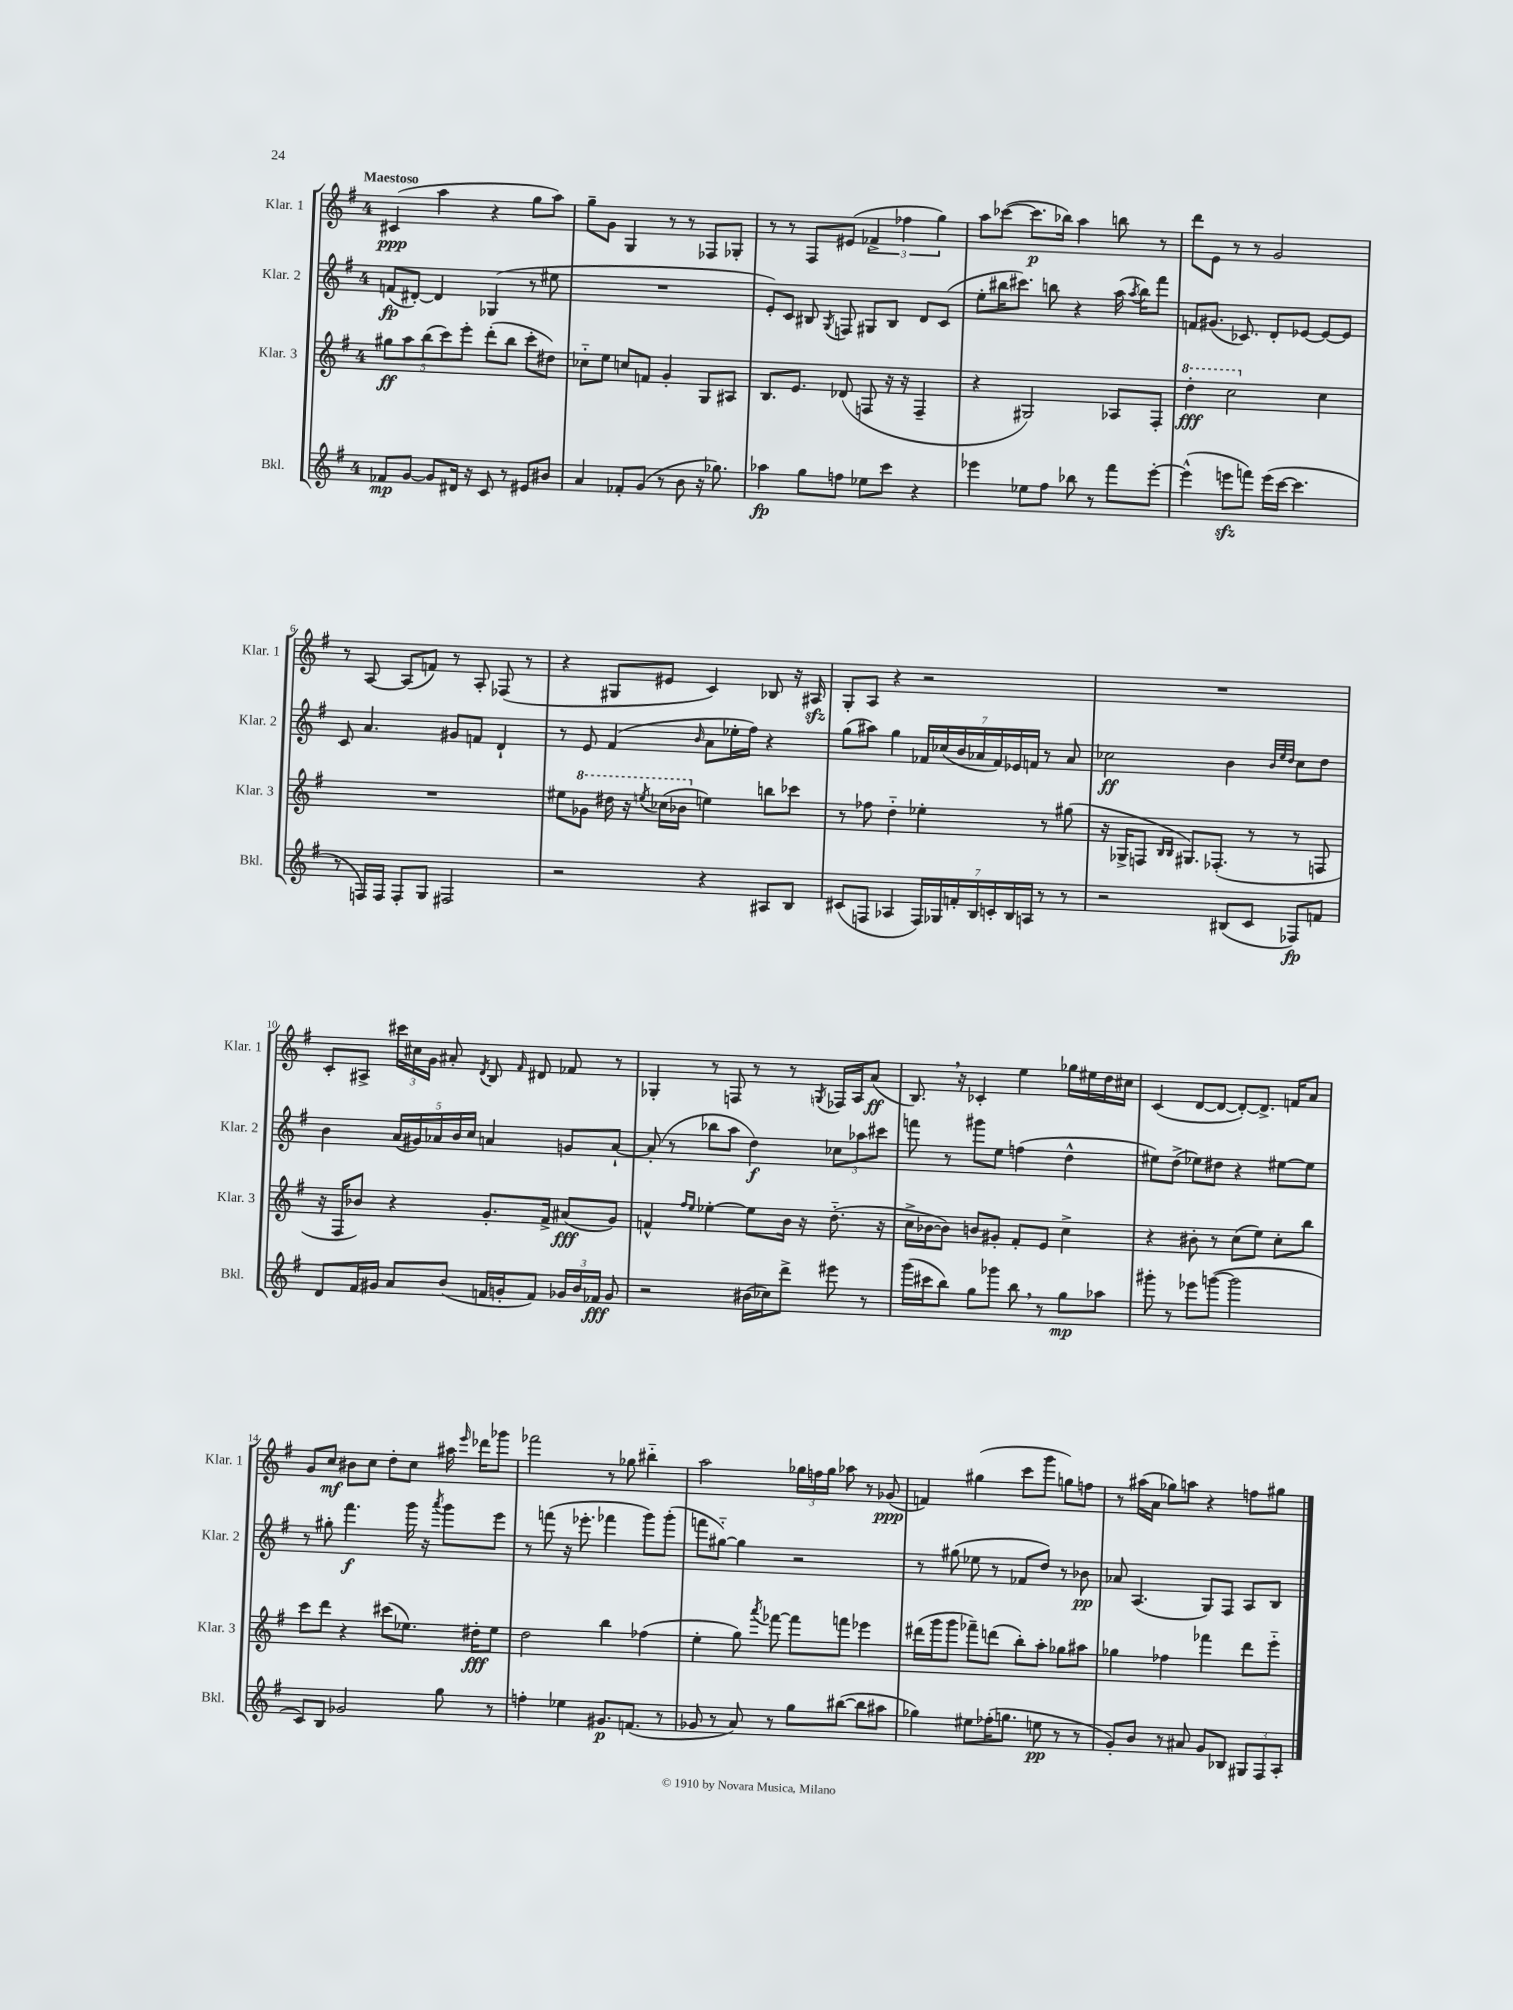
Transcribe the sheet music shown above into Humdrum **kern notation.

**kern	**kern	**kern	**kern
*staff4	*staff3	*staff2	*staff1
*clefG2	*clefG2	*clefG2	*clefG2
*k[f#]	*k[f#]	*k[f#]	*k[f#]
*M4/4	*M4/4	*M4/4	*M4/4
8f-	10gg#	(8f	(4c#
.	10aa	.	.
[8g	.	[8d#')	.
.	(10bb	.	.
8g]	.	4d#]	4aa
.	10ccc)	.	.
16d#	.	.	.
.	10eee'	.	.
16r	.	.	.
8c	(8ddd'	(4G-	4r
8r	8bb	.	.
8e#	8ccc'	8r	8gg
8b#	8dd#)	8ee#	8aa)
=	=	=	=
4a	8cc-'~	1r	8gg~
.	8ee	.	8g
8f-'	8cc	.	4G
(8g	8f	.	.
8r	4g'	.	8r
8b	.	.	8r
16r	8G	.	8F-
8.gg-)	.	.	.
.	8A#	.	8G-'
=	=	=	=
4aa-	8.B	8e')	8r
.	.	8c	8r
.	8.e	.	.
8gg	.	8B#	8F#
.	.	8qG	.
8ff	(8d-	8F	(8e#
8ee-	8F	8G#	6f-^
8ccc	16r	8B#	.
.	.	.	6ff-
.	16r	.	.
4r	4F~	8d	.
.	.	.	6gg)
.	.	(8c	.
=	=	=	=
4eee-	4r	8ee'	8aa
.	.	16bb#	([8ccc-
.	.	8.ccc#)	.
8ee-	2G#)	.	8.ccc-]
8ff#	.	8bb	.
.	.	.	16bb-)
8bb-	.	4r	4aa
8r	.	.	.
8fff#	8A-	(16aa	8bb
.	.	8qaa	.
.	.	16bb)	.
[8eee-'	8F#'	8fff#	8r
=	=	=	=
(4eee-^^]	4ddd'	8f	8ddd
.	.	(8.g#	8e
8eee	2ccc	.	8r
.	.	8.c-)	.
8fff)	.	.	8r
(16eee	.	8d'	2g
[16ccc	.	.	.
4.ccc]	.	[8e-	.
.	4cc	8e-_	.
.	.	8e-]	.
=	=	=	=
8r	1r	8c	8r
16F)	.	4.a	[8A
16F	.	.	.
8F'	.	.	(8A]
8G	.	.	8f)
2F#	.	8g#	8r
.	.	8f	8A'
.	.	4d`	(8F-
.	.	.	8r
=	=	=	=
2r	8ee#	8r	4r
.	8gg-	8e	.
.	16ddd#	(4f#	8G#
.	16r	.	.
.	8qeee	.	.
.	(16ccc-	.	8e#
.	16bb-	.	.
.	.	16qqb	.
4r	4ee)	8a	4c)
.	.	16ee-'	.
.	.	16ff#)	.
8A#	8bb	4r	8B-
8B	8ccc-	.	16r
.	.	.	16A#
=	=	=	=
(8c#	8r	(8gg	8G'
8F	8ff-	8aa#)	8A
4A-	4dd'~	4gg	4r
28F)	4ee-'	28f-	2r
28G-	.	(28cc-	.
28f'	.	28b	.
28B	.	28a-	.
28c'	.	28f-)	.
28B	.	28e-	.
28A	.	28f	.
8r	8r	8r	.
8r	(8gg#	8a-	.
=	=	=	=
2r	16r	2cc-	1r
.	16G-^	.	.
.	8F	.	.
.	16qqB	.	.
.	16qqB	.	.
.	8.G#)	.	.
.	(8.F-'	.	.
(8B#	.	4b	.
8c	8r	.	.
.	.	32qqb	.
.	.	32qqee	.
.	.	32qqdd	.
8F-)	8r	8cc-	.
8f	8F	8dd	.
=	=	=	=
8d	16r	4b	8c'
.	16F#	.	.
16f#	8b-)	.	8A#^
16g#	.	.	.
8a	4r	(20a	24ccc#
.	.	.	24cc#
.	.	20g#)	.
.	.	.	24g
.	.	20a-	.
(8b	.	.	8a#'
.	.	20b	.
.	.	20cc	.
.	.	.	8qd
16f	8.g'	4a	8B
16g'	.	.	.
.	.	.	16qqf#
8f)	.	.	8d#
.	16f#^	.	.
24g-	(8a#	8g	8f-
24b	.	.	.
24f-	.	.	.
8g-	8g)	[8a`	8r
=	=	=	=
2r	4f^^	(8a']	4G-'
.	.	8r	.
.	16qqff#	.	.
.	16qqee	.	.
.	[4ee-'	8bb-	8r
.	.	8aa	8F
(16b#	8ee-]	4dd)	8r
16cc-)	.	.	.
8ddd^	16b	.	8r
.	16r	.	.
.	.	.	8qG
8eee#	(8.dd'~	12cc-	16F-
.	.	.	16A
.	.	12aa-	.
8r	.	.	(8a
.	.	12ccc#	.
.	16r	.	.
=	=	=	=
(16ggg	16cc^	8fff	8.B)
16ccc#	[16b-	.	.
8bb)	8b-])	8r	.
.	.	.	16r
8gg	8b	8ggg#	4c-'
8ggg-	8g#'	8ee	.
8bb	8f#'	(4ff	4ee
8r	8e	.	.
8gg	4cc^	4dd^^	16gg-
.	.	.	16ee#
8aa-	.	.	16dd
.	.	.	16cc#
=	=	=	=
8ggg#'	4r	8ee#)	(4c
8r	.	(8dd^	.
8eee-	8b#'	8ee-)	[8d
([8ggg	8r	8dd#	8d_
2ggg]	(8cc	4r	8d'_)
.	8ee)	.	8.d^]
.	8cc'	[8ee#	.
.	.	.	16f
.	8bb	8ee#]	8a
=	=	=	=
8c)	8ccc	8r	8g
8B	8ddd	8gg#'	8cc
2g-	4r	4.fff#	8b#
.	.	.	8cc
.	(8ccc#	.	8dd'
.	8.ee-)	16ggg	8cc
.	.	16r	.
.	.	8qaaa	.
8gg	.	8ggg	16aa#
.	.	.	16qqeee
.	16dd#'	.	16ddd-
8r	8ee-	8eee	8ggg-
=	=	=	=
4ff'	2dd	8r	2fff-
.	.	(8fff	.
4ee-	.	16r	.
.	.	8.eee-'	.
8.g#	4bb	4fff-	8r
.	.	.	8gg-
(8.f	.	.	.
.	(4ff-	8ggg)	4bb#'~
8r	.	(8ggg'	.
=	=	=	=
8g-	4ee'	8fff	2aa
8r	.	[8gg#'~)	.
8a)	8gg)	4gg#]	.
.	8qaaa	.	.
8r	[8fff-	.	.
8gg	8fff-]	2r	24gg-
.	.	.	24ff
.	.	.	24gg-
([8bb#	8fff	.	8aa-
8bb#]	4eee-	.	8r
8aa#	.	.	(8g-
=	=	=	=
4gg-)	(16ddd#	8r	4f)
.	16ggg	.	.
.	8ggg	(8gg#	.
8ee#	8fff-~)	8ee-	(4gg#
(16ff-'	(8ddd	8r	.
8.gg	.	.	.
.	8bb')	8f-	8ccc
8ee	8aa'	8dd)	8ggg
8r	8gg-	8r	8gg)
8r	8aa#	8b-	8ff
=	=	=	=
8g')	4gg-	8a-	8r
8b	.	(4.A	(16aa#
.	.	.	16a
8r	4ff-	.	8gg-)
8a#	.	.	8aa
8g	4fff-	8G)	4r
8B-	.	8F#	.
12G#	8ddd	8A	8ff
12F#	.	.	.
.	8eee'~	8B	8gg#
12A'	.	.	.
==	==	==	==
*-	*-	*-	*-
